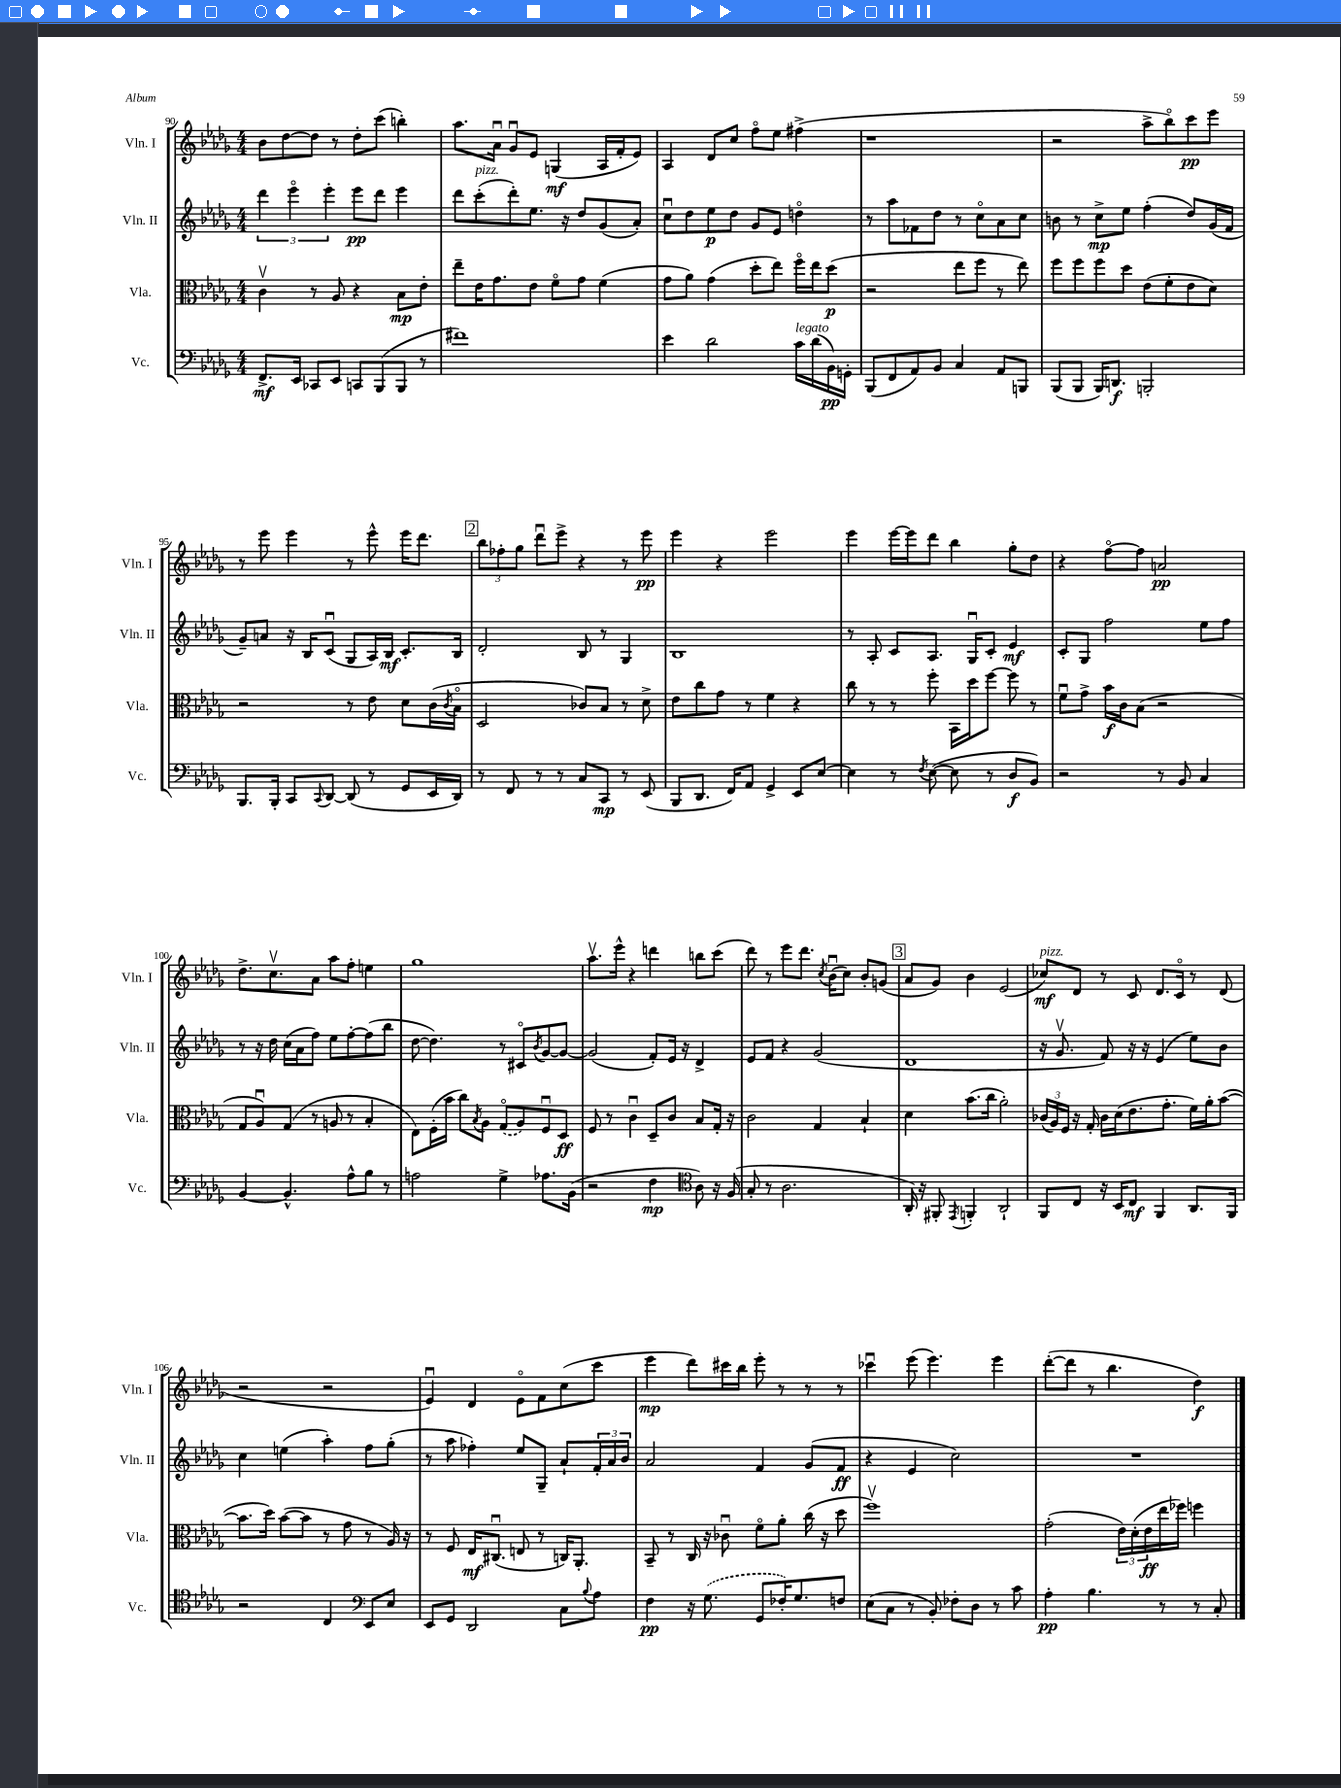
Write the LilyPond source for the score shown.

<<
\new StaffGroup <<
\new Staff = "s0" \with { instrumentName = "Vln. I" shortInstrumentName = "Vln. I" } {
    \clef treble \key des \major \numericTimeSignature \time 4/4
    bes'8 des''8~ des''8 r8 des''8-. c'''8( b''4-.) |
    aes''8. aes'16\downbow ges'8\downbow ees'8 g4\mf( aes16 f'16-. ees'8) |
    aes4 des'8 c''8 f''8\flageolet ees''8 fis''4->( |
    r1 |
    r2 aes''8-> bes''8\flageolet) c'''8\pp ees'''8 |
    r8 ees'''8 ees'''4 r8 ees'''8-^ ees'''16 des'''8. |
    \mark \markup { \box "2" } \tuplet 3/2 { bes''8 fes''8-. ges''8 } des'''8\downbow ees'''8-> r4 r8 ees'''8\pp |
    ees'''4 r4 ees'''2 |
    ees'''4 ees'''16~ ees'''16 des'''8 bes''4 ges''8-. des''8 |
    r4 f''8~\flageolet f''8 a'2\pp |
    des''8.-> c''8.\upbow aes'8 aes''8 f''8-. e''4 |
    ges''1 |
    aes''8.\upbow ees'''16-^ r4 d'''4 b''8 c'''8( |
    des'''8) r8 ees'''8 des'''8. \acciaccatura { c''8 } bes'16\downbow( c''8) bes'8-. g'8( |
    \mark \markup { \box "3" } aes'8 ges'8) bes'4 ees'2( |
    ces''8\mf^\markup { \italic "pizz." }) des'8 r8 c'8 des'8. c'16\flageolet r8 des'8( |
    r2 r2 |
    ees'4\downbow) des'4 ees'8\flageolet f'8 c''8( c'''8 |
    ees'''4\mp des'''8) cis'''16 bes''16 ees'''8-. r8 r8 r8 |
    ces'''4\downbow ees'''8( ees'''4.) ees'''4 |
    des'''8~-.( des'''8 r8 bes''4. des''4\f) \bar "|." |
}
\new Staff = "s1" \with { instrumentName = "Vln. II" shortInstrumentName = "Vln. II" } {
    \clef treble \key des \major \numericTimeSignature \time 4/4
    \tuplet 3/2 { des'''4 ees'''4\flageolet ees'''4-. } ees'''8\pp des'''8 ees'''4 |
    des'''8 c'''8-.^\markup { \italic "pizz." }( des'''8-.) ees''8. r16 des''8 ges'8( aes'8-.) |
    c''8\downbow des''8 ees''8\p des''8 ges'8 ees'8 d''4\flageolet |
    r8 aes''8 fes'8 des''8 r8 c''8\flageolet aes'8 c''8 |
    b'8 r8 c''8->\mp ees''8 f''4-.( des''8) ges'16( f'16 |
    ges'8--) a'8 r16 bes16 c'8\downbow( ges8 aes16) bes16\mf c'8.-. bes16 |
    \mark \markup { \box "2" } des'2-. bes8 r8 ges4 |
    bes1 |
    r8 aes8-. c'8 aes8. ges16\downbow c'8-. ees'4\mf |
    c'8-. ges8 f''2 ees''8 f''8 |
    r8 r16 des''16 c''16( aes'16 f''8) ees''8 f''8~-. f''8( bes''8 |
    des''8~ des''4.) r8 cis'8\flageolet \acciaccatura { bes'8 } ges'8~ ges'8~ |
    ges'2( f'8-.) ees'16 r16 des'4-> |
    ees'8 f'8 r4 ges'2( |
    \mark \markup { \box "3" } des'1 |
    r16 ges'8.\upbow f'8) r16 r16 ees'4( ees''8) bes'8 |
    c''4 e''4( aes''4-.) f''8 ges''8-.( |
    r8 aes''8 fes''4-.) ees''8 ges8-- aes'8-! \tuplet 3/2 { f'16-. aes'16 bes'16 } |
    aes'2 f'4 ges'8( f'8\ff |
    r4 ees'4 c''2) |
    R1 \bar "|." |
}
\new Staff = "s2" \with { instrumentName = "Vla." shortInstrumentName = "Vla." } {
    \clef alto \key des \major \numericTimeSignature \time 4/4
    c'4\upbow r8 aes8 r4 bes8\mp ees'8-. |
    ees''8-- ees'16 ges'8. ees'8 f'8\flageolet ges'8 f'4( |
    ges'8 aes'8) ges'4( des''8-. ees''8) f''16\flageolet ees''16 des''8\p( |
    r2 ees''8 f''8 r8 ees''8) |
    f''8 f''8 f''8 des''8 ees'8( f'8-. ees'8 des'8) |
    r2 r8 ees'8 des'8 c'16( \acciaccatura { c'8 } bes16\flageolet |
    \mark \markup { \box "2" } des2 ces'8) bes8 r8 des'8-> |
    ees'8 c''8 ges'8 r8 f'4 r4 |
    c''8 r8 r8 f''8-. bes,16 des''16 f''8~ f''8 r8 |
    f'8\downbow ges'8-> bes'16\f c'16 bes8( r2 |
    ges8 aes8\downbow) ges8( r8 a8 r8 bes4-. |
    ees8) f16-.( bes'16 c''8) \acciaccatura { bes8 } aes8 \once \slurDashed ges8\flageolet( aes8) f8\downbow des8\ff |
    f8 r8 c'4\downbow des8-- c'8 bes8 ges16-. r16 |
    c'2 ges4 bes4-! |
    \mark \markup { \box "3" } des'4 bes'8.( c''16 aes'2-.) |
    \tuplet 3/2 { ces'16( aes16) f16 } r16 ges16-. ces'16 des'16( ees'8. ges'8.-. f'16) aes'16-. bes'8~( |
    bes'8. des''16) bes'8~( bes'8 r8 ges'8 r8 aes16) r16 |
    r8 f8 ees16\mf cis8.\downbow( e8 r8 c16) aes,8.-. |
    bes,8-- r8 c16 r16 ces'8\downbow f'8\flageolet aes'8-. c''16( r16 des''8 |
    f''1\upbow) |
    ges'2-.( \tuplet 3/2 { ees'16) des'16-.( ees'16\ff } ees''16 fes''16) f''4 \bar "|." |
}
\new Staff = "s3" \with { instrumentName = "Vc." shortInstrumentName = "Vc." } {
    \clef bass \key des \major \numericTimeSignature \time 4/4
    f,8.->\mf ees,16 ces,8 ees,8 c,8 bes,,8( bes,,8 r8 |
    fis'1) |
    ees'4 des'2 c'16^\markup { \italic "legato" } des'16( bes,16\pp) g,16-. |
    bes,,8( f,8 aes,8) bes,8 c4 aes,8 b,,8 |
    bes,,8( bes,,8 bes,,16) d,8.\f b,,2-. |
    bes,,8. bes,,16-. c,8 \appoggiatura { c,8 } des,8~ des,8( r8 ges,8 ees,16 des,16) |
    \mark \markup { \box "2" } r8 f,8 r8 r8 c8 c,8\mp r8 ees,8( |
    bes,,8 des,8. f,16) aes,8 ges,4-> ees,8 ees8~ |
    ees4 r8 \acciaccatura { f8 } ees8~( ees8 r8 des8\f bes,8) |
    r2 r8 bes,8 c4 |
    bes,4~ bes,4.-^ aes8-^ bes8 r8 |
    a2 ges4-> aes8. bes,16( |
    r2 f4\mp \clef tenor aes8) r16 f16( |
    ges8-. r8 aes2. |
    \mark \markup { \box "3" } aes,16-.) r16 fis,8-. \acciaccatura { ees,8 } f,4-. aes,2-! |
    f,8 c8 r16 bes,16 c8\mf f,4 aes,8. f,16 |
    r2 c4 \clef bass ees,8 ees8 |
    ees,8 ges,8 des,2 c8 \appoggiatura { bes8 } aes8 |
    f4\pp r16 \once \slurDashed ges8.( ges,8 fes16-.) ges8. f8 |
    ees8( c8 r8 bes,8-.) fes8-. des8 r8 c'8 |
    aes4-.\pp bes4. r8 r8 c8-. \bar "|." |
}
>>
>>
\layout { \context { \Score currentBarNumber = #90 } }
